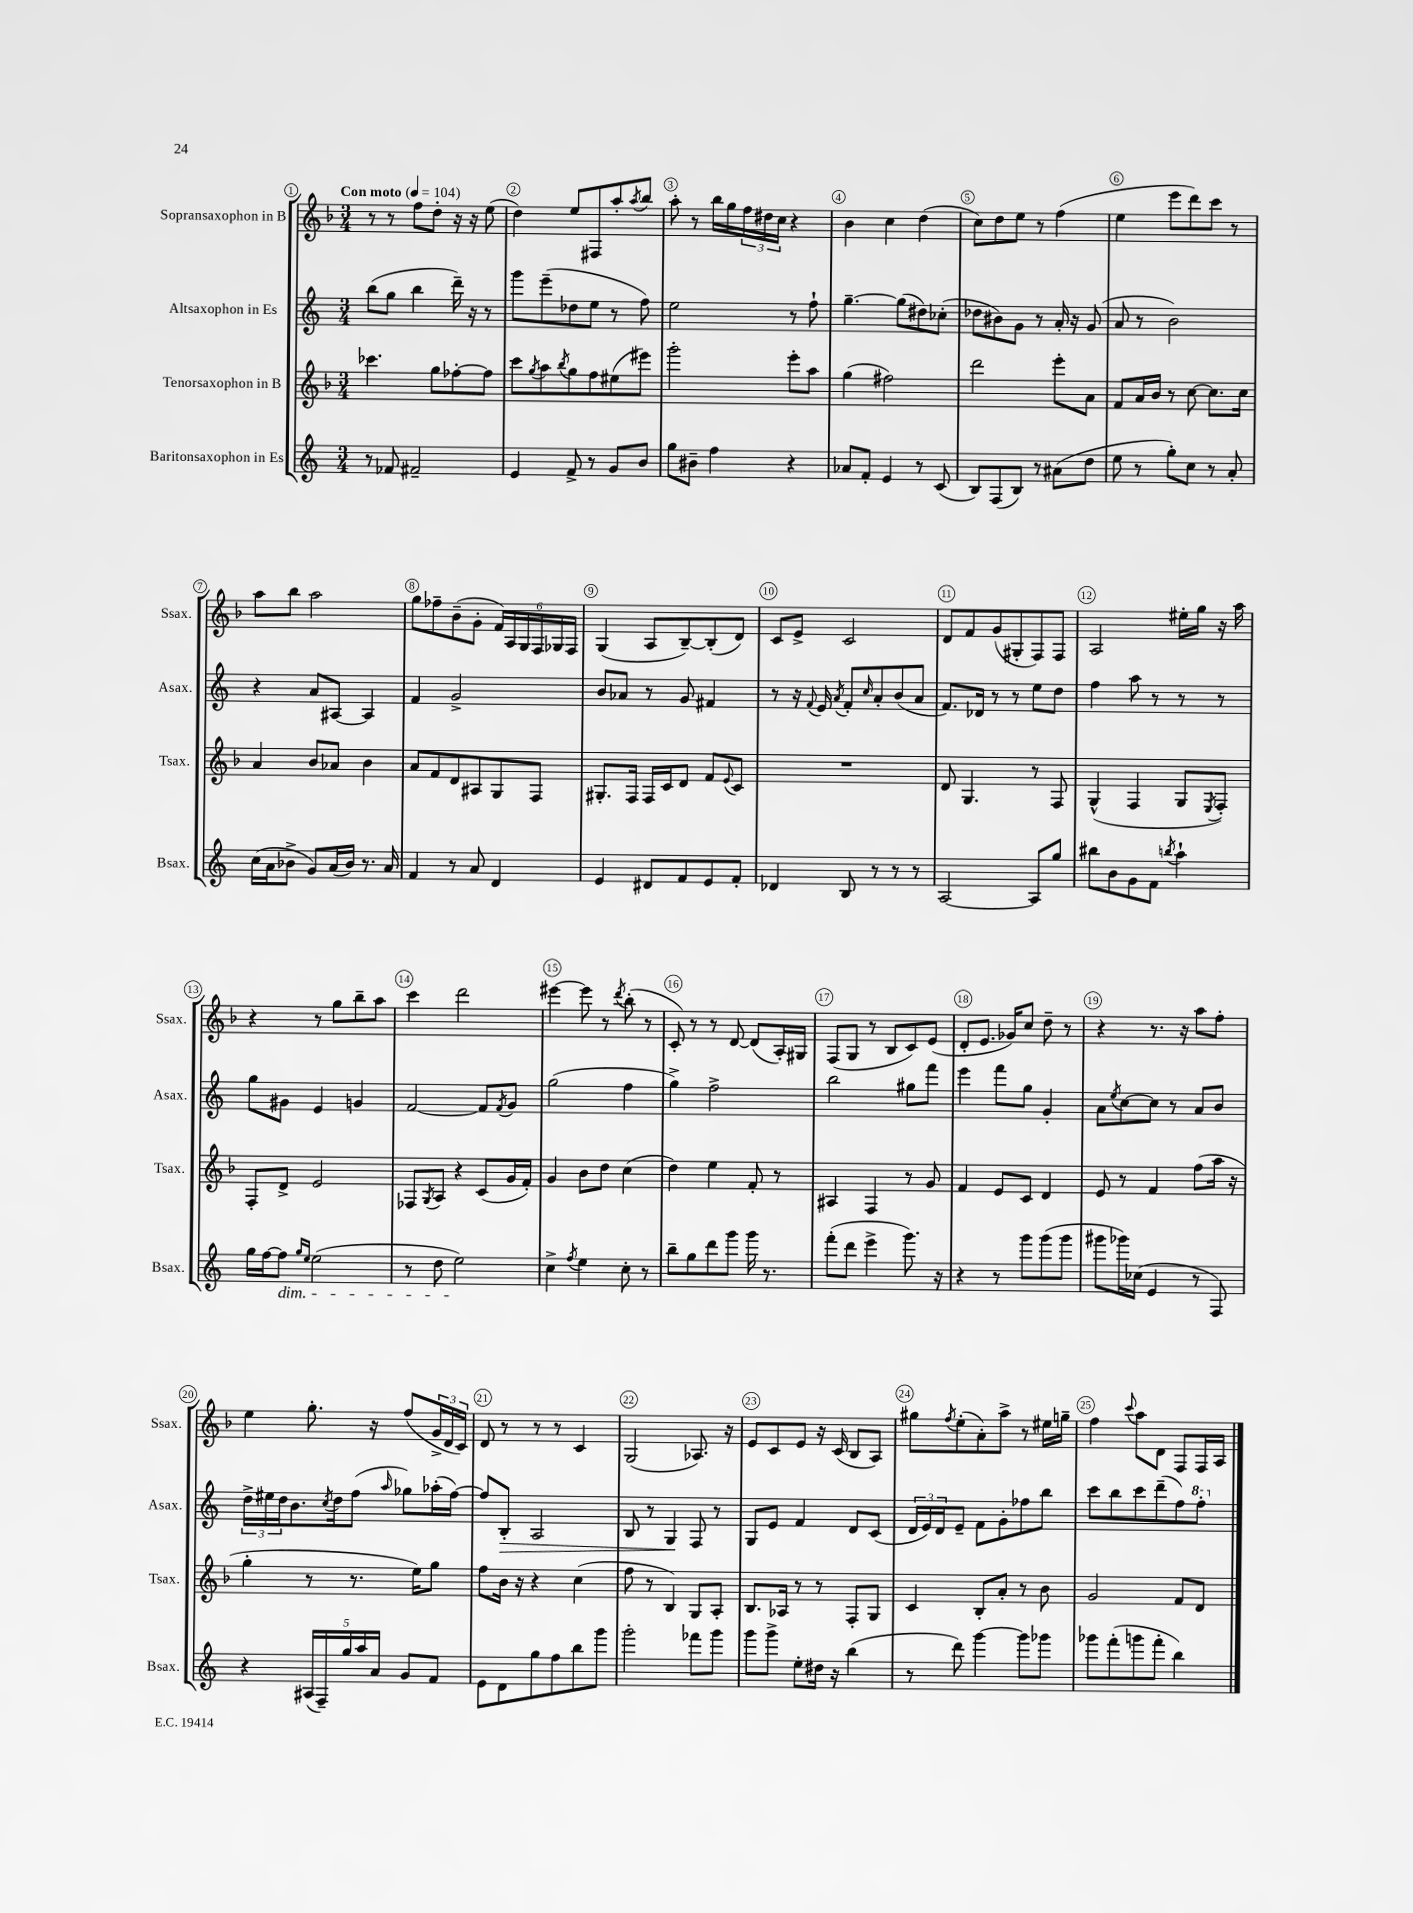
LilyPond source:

<<
\new StaffGroup <<
\new Staff = "s0" \with { instrumentName = "Sopransaxophon in B" shortInstrumentName = "Ssax." } {
    \clef treble \key f \major \numericTimeSignature \time 3/4 \tempo "Con moto" 4 = 104
    r8 r8 f''8 d''8-. r16 r16 e''8( |
    d''4) e''8 fis8 a''8-. \acciaccatura { a''8 } bes''8 |
    a''8-. r8 bes''16 g''16 \tuplet 3/2 { f''16 dis''16 c''16 } r4 |
    bes'4 c''4 d''4( |
    c''8) d''8 e''8 r8 f''4( |
    e''4 e'''8 d'''8) c'''8 r8 |
    a''8 bes''8 a''2 |
    g''8 fes''8-- bes'8--( g'8-. \tuplet 6/4 { f'16) a16 g16 f16 ges16 f16 } |
    g4( a8 bes8~--) bes8-.( d'8) |
    c'8 e'8-> c'2 |
    d'8 f'8 g'8( gis8-. f8) f8 |
    a2 eis''16-. g''16 r16 a''16 |
    r4 r8 g''8 bes''8-- a''8 |
    c'''4 d'''2 |
    eis'''4~ eis'''8 r8 \acciaccatura { d'''8 } bes''8-.( r8 |
    c'8-.) r8 r8 d'8~ d'8( a16-.) gis16 |
    f8( g8 r8 bes8 c'8) e'8( |
    d'8-. e'8. ges'16) c''8 d''8-- r8 |
    r4 r8. r16 a''8 f''8-. |
    e''4 g''8.-. r16 f''8( \tuplet 3/2 { g'16-> d'16 c'16) } |
    d'8 r8 r8 r8 c'4 |
    g2( aes8.) r16 |
    e'8 c'8 e'8 r16 c'16( bes8 a8) |
    gis''8 \acciaccatura { f''8 } e''8-.( a'8-.) a''8-> r8 eis''16 g''16-- |
    f''4 \appoggiatura { c'''8 } a''8 d'8 f8 f16 a16 \bar "|." |
}
\new Staff = "s1" \with { instrumentName = "Altsaxophon in Es" shortInstrumentName = "Asax." } {
    \clef treble \key c \major \numericTimeSignature \time 3/4
    b''8( g''8 b''4 d'''16--) r16 r8 |
    g'''8 e'''8--( des''8 e''8 r8 f''8) |
    e''2 r8 f''8-! |
    g''4.~-- g''8( dis''8) ces''8-.( |
    des''8 bis'8) g'8 r8 a'16-. r16 g'8( |
    a'8 r8 b'2) |
    r4 a'8 ais8~ ais4 |
    f'4 g'2-> |
    b'8 aes'8 r8 g'8 fis'4 |
    r8 r16 \appoggiatura { f'8 } e'16 \acciaccatura { a'8 } f'8-. \grace { c''16 } a'8-. b'8( a'8 |
    f'8.) des'16 r8 r8 e''8 d''8 |
    f''4 a''8 r8 r8 r8 |
    g''8 gis'8 e'4 g'4 |
    f'2~ f'8 \acciaccatura { f'8 } g'8 |
    g''2( f''4 |
    g''4->) f''2-> |
    b''2 gis''8 f'''8 |
    e'''4 f'''8 g''8 g'4-. |
    a'8 \acciaccatura { e''8 } c''8~ c''8 r8 a'8 b'8 |
    \tuplet 3/2 { d''16-> eis''16 d''16 } b'8. \acciaccatura { c''8 } d''16 f''8( \grace { a''16 } ges''8) aes''16-.( f''16~) |
    f''8 b8-.\> a2 |
    b8 r8 g4\! f8 r8 |
    g8 e'8 f'4 d'8 c'8( |
    \tuplet 3/2 { d'16 e'16) d'16 } e'8-- f'8 g'8-. fes''8 b''8 |
    c'''8 b''8 c'''8 d'''8--( f''8) \ottava #1 f'''8-. \ottava #0 \bar "|." |
}
\new Staff = "s2" \with { instrumentName = "Tenorsaxophon in B" shortInstrumentName = "Tsax." } {
    \clef treble \key f \major \numericTimeSignature \time 3/4
    ces'''4. g''8 fes''8~-. fes''8 |
    c'''8 \acciaccatura { g''8 } a''8 \acciaccatura { bes''8 } g''8 f''8 eis''8( eis'''8) |
    g'''2-. e'''8-. a''8 |
    g''4( fis''2) |
    d'''2 e'''8-. a'8 |
    f'8 a'16 bes'16 r8 c''8~ c''8. c''16 |
    a'4 bes'8 aes'8 bes'4 |
    a'8 f'8 d'8 ais8 g8 f8 |
    gis8.-. f16 f16 c'16 d'8 f'8 \appoggiatura { e'8 } c'8 |
    R2. |
    d'8 g4. r8 f8 |
    g4-^( f4 g8 \acciaccatura { e8 } f8-.) |
    f8-. d'8-> e'2 |
    fes8 \acciaccatura { g8 } a8 r4 c'8( g'16 f'16-.) |
    g'4 bes'8 d''8 c''4( |
    d''4) e''4 f'8-. r8 |
    ais4 f4 r8 g'8 |
    f'4 e'8 c'8 d'4 |
    e'8 r8 f'4 f''8( a''16 r16 |
    g''4-. r8 r8. e''16) g''8 |
    f''8 bes'16 r16 r4 c''4( |
    f''8 r8 bes4) g8 a8-. |
    bes8. aes16 r8 r8 f8-. g8 |
    c'4 bes8-. a'8-. r8 bes'8 |
    g'2 f'8 d'8 \bar "|." |
}
\new Staff = "s3" \with { instrumentName = "Baritonsaxophon in Es" shortInstrumentName = "Bsax." } {
    \clef treble \key c \major \numericTimeSignature \time 3/4
    r8 fes'8 fis'2-- |
    e'4 f'8-> r8 g'8 b'8 |
    g''8 bis'8-- f''4 r4 |
    aes'8 f'8-. e'4 r8 c'8( |
    b8) f8( b8) r8 ais'8( d''8 |
    e''8 r8 g''8-.) c''8 r8 a'8-. |
    c''16( a'16 bes'8-> g'8) a'16( bes'16) r8. a'16 |
    f'4 r8 a'8 d'4 |
    e'4 dis'8 f'8 e'8 f'8-. |
    des'4 b8 r8 r8 r8 |
    a2~ a8 g''8 |
    bis''8 b'8 g'8 f'8 \acciaccatura { b''8 } a''4-! |
    g''16 f''16~ f''8\dim \grace { g''16 e''16 } e''2( |
    r8 d''8 e''2\!) |
    c''4-> \acciaccatura { f''8 } e''4 c''8-. r8 |
    b''8-- g''8 d'''8 g'''8 g'''16 r8. |
    f'''8-.( d'''8 e'''4-> g'''8.) r16 |
    r4 r8 g'''8 g'''8( g'''8 |
    gis'''8 ges'''16) ces''16( e'4 r8 f8) |
    r4 \tuplet 5/4 { ais16( f16--) g''16 a''16 a'16 } g'8 f'8 |
    e'8 d'8 g''8 f''8 b''8 g'''8 |
    g'''2-. fes'''8 g'''8 |
    g'''8 g'''8-> e''8-. dis''16 r16 b''4( |
    r8 d'''8) g'''4~ g'''8 ges'''8 |
    ges'''8 f'''8-.( g'''8 f'''8-. b''4) \bar "|." |
}
>>
>>
\layout { \context { \Score \override BarNumber.break-visibility = ##(#f #t #t) barNumberVisibility = #all-bar-numbers-visible \override BarNumber.stencil = #(make-stencil-circler 0.1 0.3 ly:text-interface::print) } }
